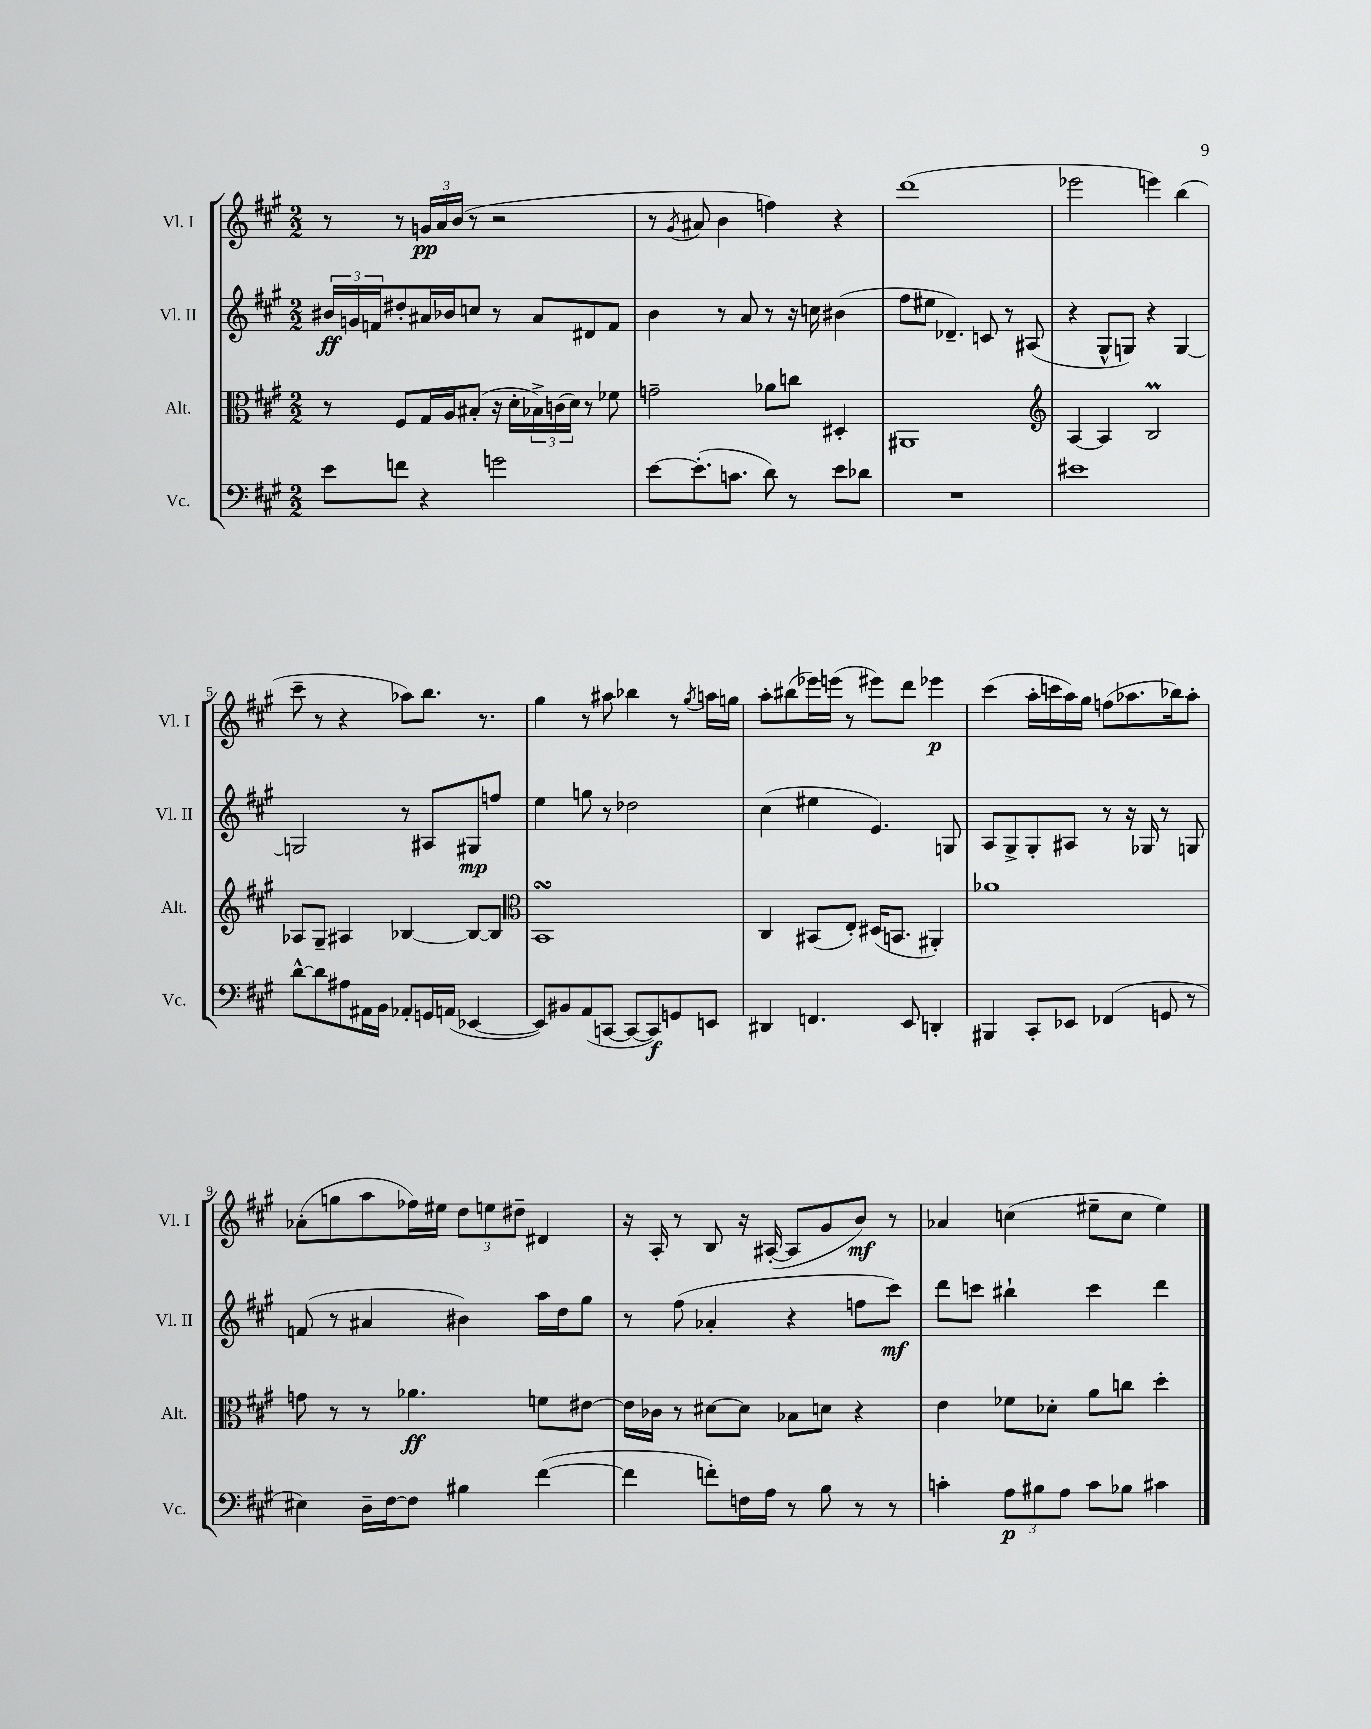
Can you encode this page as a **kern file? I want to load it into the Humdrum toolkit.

**kern	**dynam	**kern	**dynam	**kern	**dynam	**kern	**dynam
*part4	*part4	*part3	*part3	*part2	*part2	*part1	*part1
*staff4	*staff4	*staff3	*staff3	*staff2	*staff2	*staff1	*staff1
*I"Vc.	*	*I"Alt.	*	*I"Vl. II	*	*I"Vl. I	*
*I'Vc.	*	*I'Alt.	*	*I'Vl. II	*	*I'Vl. I	*
*clefF4	*	*clefC3	*	*clefG2	*	*clefG2	*
*k[f#c#g#]	*	*k[f#c#g#]	*	*k[f#c#g#]	*	*k[f#c#g#]	*
*M2/2	*	*M2/2	*	*M2/2	*	*M2/2	*
=1	=1	=1	=1	=1	=1	=1	=1
8e\L	.	8r	.	24b#X/LL	ff	8r	.
.	.	.	.	24gn/	.	.	.
.	.	.	.	24fn/J	.	.	.
8fn\J	.	8F#/L	.	8dd#X'/	.	8r	.
4r	.	16G#/L	.	16a#X/L	.	24gn/LL	pp
.	.	.	.	.	.	24a/	.
.	.	16A/J	.	16b-X/J	.	.	.
.	.	.	.	.	.	(24b/JJ	.
.	.	(8B#X'/J	.	8ccn/J	.	8r	.
2gn\	.	16r	.	8r	.	2r	.
.	.	16d'\LL	.	.	.	.	.
.	.	24B-X^\)	.	8a#/L	.	.	.
.	.	(24cn\	.	.	.	.	.
.	.	24d\JJ)	.	.	.	.	.
.	.	8r	.	8d#X/	.	.	.
.	.	8f-X\	.	8f/J	.	.	.
=2	=2	=2	=2	=2	=2	=2	=2
[8e\L	.	2gn~\	.	4b\	.	8r	.
.	.	.	.	.	.	8qg#/	.
(8.e'\]	.	.	.	.	.	8a#X/	.
.	.	.	.	8r	.	4b\	.
8.cn\J	.	.	.	.	.	.	.
.	.	.	.	8a/	.	.	.
8d\)	.	8a-X\L	.	8r	.	4ffn\)	.
8r	.	8ccn\J	.	16r	.	.	.
.	.	.	.	16ccn\	.	.	.
8e\L	.	4D#X'/	.	(4b#X\	.	4r	.
8d-X\J	.	.	.	.	.	.	.
=3	=3	=3	=3	=3	=3	=3	=3
1r	.	1AA#X	.	8ff#\L	.	(1ddd	.
.	.	.	.	8ee#X\J	.	.	.
.	.	.	.	4.d-X~/)	.	.	.
.	.	.	.	8cn/	.	.	.
.	.	.	.	8r	.	.	.
.	.	.	.	(8A#X/	.	.	.
=4	=4	=4	=4	=4	=4	=4	=4
*	*	*clefG2	*	*	*	*	*
1e#X	.	[4A/	.	4r	.	2eee-X\	.
.	.	4A/]	.	8G#^^/L	.	.	.
.	.	.	.	8Gn/J)	.	.	.
.	.	2BM/	.	4r	.	4eeen\)	.
.	.	.	.	[4G/	.	(4bb\	.
!!LO:LB:g=z
=5	=5	=5	=5	=5	=5	=5	=5
[8d^^\L	.	8A-X/L	.	2Gn/]	.	8ccc#~\	.
8d\]	.	8G#~/J	.	.	.	8r	.
8A#X\	.	4A#X/	.	.	.	4r	.
16AA#X\L	.	.	.	.	.	.	.
16BB\JJ	.	.	.	.	.	.	.
8AA-X'/L	.	[4B-X/	.	8r	.	8aa-X\L)	.
16GGn/L	.	.	.	8A#X/L	.	8.bb\J	.
(16AAn/JJ	.	.	.	.	.	.	.
[4EE-X/	.	8B-/L_	.	8G#X/	mp	.	.
.	.	.	.	.	.	8.r	.
.	.	8B-/J]	.	8ffn/J	.	.	.
=6	=6	=6	=6	=6	=6	=6	=6
*	*	*clefC3	*	*	*	*	*
8EE-/L])	.	1BBsSSS	.	4ee\	.	4gg#\	.
8BB#X/	.	.	.	.	.	.	.
(8AA/	.	.	.	8ggn\	.	8r	.
[8CCn/J	.	.	.	8r	.	8aa#X\	.
8CC/L_	.	.	.	2dd-X\	.	4bb-X\	.
8CC/])	f	.	.	.	.	.	.
8GGn/	.	.	.	.	.	8r	.
.	.	.	.	.	.	8qgg#/	.
8EEn/J	.	.	.	.	.	16aan\LL	.
.	.	.	.	.	.	16ggn\JJ	.
=7	=7	=7	=7	=7	=7	=7	=7
4DD#X/	.	4C#/	.	(4cc#\	.	8aa'\L	.
.	.	.	.	.	.	(8bb#X\	.
4.FFn/	.	(8BB#X/L	.	4ee#X\	.	16eee-X\L)	.
.	.	.	.	.	.	(16eeen\JJ	.
.	.	8E'/J)	.	.	.	8r	.
.	.	(16D#X/KL	.	4.e/)	.	8eee#X\L)	.
.	.	8.BBn/J	.	.	.	.	.
8EE/	.	.	.	.	.	8ddd\J	.
4DDn'/	.	4AA#X'/)	.	.	.	4eee-X\	p
.	.	.	.	8Gn/	.	.	.
=8	=8	=8	=8	=8	=8	=8	=8
4BBB#X/	.	1a-X	.	8A/L	.	(4ccc#\	.
.	.	.	.	8G#^/	.	.	.
8CC#'/L	.	.	.	8G#'/	.	16aa'\LL	.
.	.	.	.	.	.	16cccn\	.
8EE-X/J	.	.	.	8A#X/J	.	16aa\)	.
.	.	.	.	.	.	16gg#\JJ	.
(4FF-X/	.	.	.	8r	.	(8ffn\L	.
.	.	.	.	16r	.	8.aa-X\	.
.	.	.	.	16G-X/	.	.	.
8GGn/	.	.	.	8r	.	.	.
.	.	.	.	.	.	16bb-X\k)	.
8r	.	.	.	8Gn/	.	8aa-'\J	.
!!LO:LB:g=z
=9	=9	=9	=9	=9	=9	=9	=9
4E#X\)	.	8gn\	.	(8fn/	.	(8a-X'\L	.
.	.	8r	.	8r	.	8ggn\	.
16D~\LL	.	8r	.	4a#X/	.	8aa\	.
[16F#\J	.	.	.	.	.	.	.
8F#\J]	.	4.a-X\	ff	.	.	16ff-X\L)	.
.	.	.	.	.	.	16ee#X\JJ	.
4B#X\	.	.	.	4b#X\)	.	12dd\L	.
.	.	.	.	.	.	12een\	.
.	.	.	.	.	.	12dd#X~\J	.
([4f#\	.	8fn\L	.	16aa\LL	.	4d#X/	.
.	.	.	.	16dd\J	.	.	.
.	.	[8e#X\J	.	8gg#\J	.	.	.
=10	=10	=10	=10	=10	=10	=10	=10
4f#\]	.	16e#\LL]	.	8r	.	16r	.
.	.	16c-X\JJ	.	.	.	16A'/	.
.	.	8r	.	(8ff#\	.	8r	.
8fn'\L)	.	[8d#X\L	.	4a-X'/	.	8B/	.
16Fn\L	.	8d#\J]	.	.	.	16r	.
16A\JJ	.	.	.	.	.	([16A#X'/	.
8r	.	8B-X\L	.	4r	.	8A#/L]	.
8B\	.	8dn\J	.	.	.	8g#/	.
8r	.	4r	.	8ffn\L	.	8b/J)	mf
8r	.	.	.	8ccc#\J)	mf	8r	.
=11	=11	=11	=11	=11	=11	=11	=11
4cn'\	.	4e\	.	8ddd\L	.	4a-X/	.
.	.	.	.	8cccn\J	.	.	.
12A\L	p	8f-X\L	.	4bb#X`\	.	(4ccn\	.
12B#X\	.	.	.	.	.	.	.
.	.	8d-X'\J	.	.	.	.	.
12A\J	.	.	.	.	.	.	.
8c\L	.	8a\L	.	4ccc\	.	8ee#X~\L	.
8B-X\J	.	8ccn\J	.	.	.	8cc\J	.
4c#X\	.	4dd'\	.	4ddd\	.	4ee#\)	.
==	==	==	==	==	==	==	==
*-	*-	*-	*-	*-	*-	*-	*-
